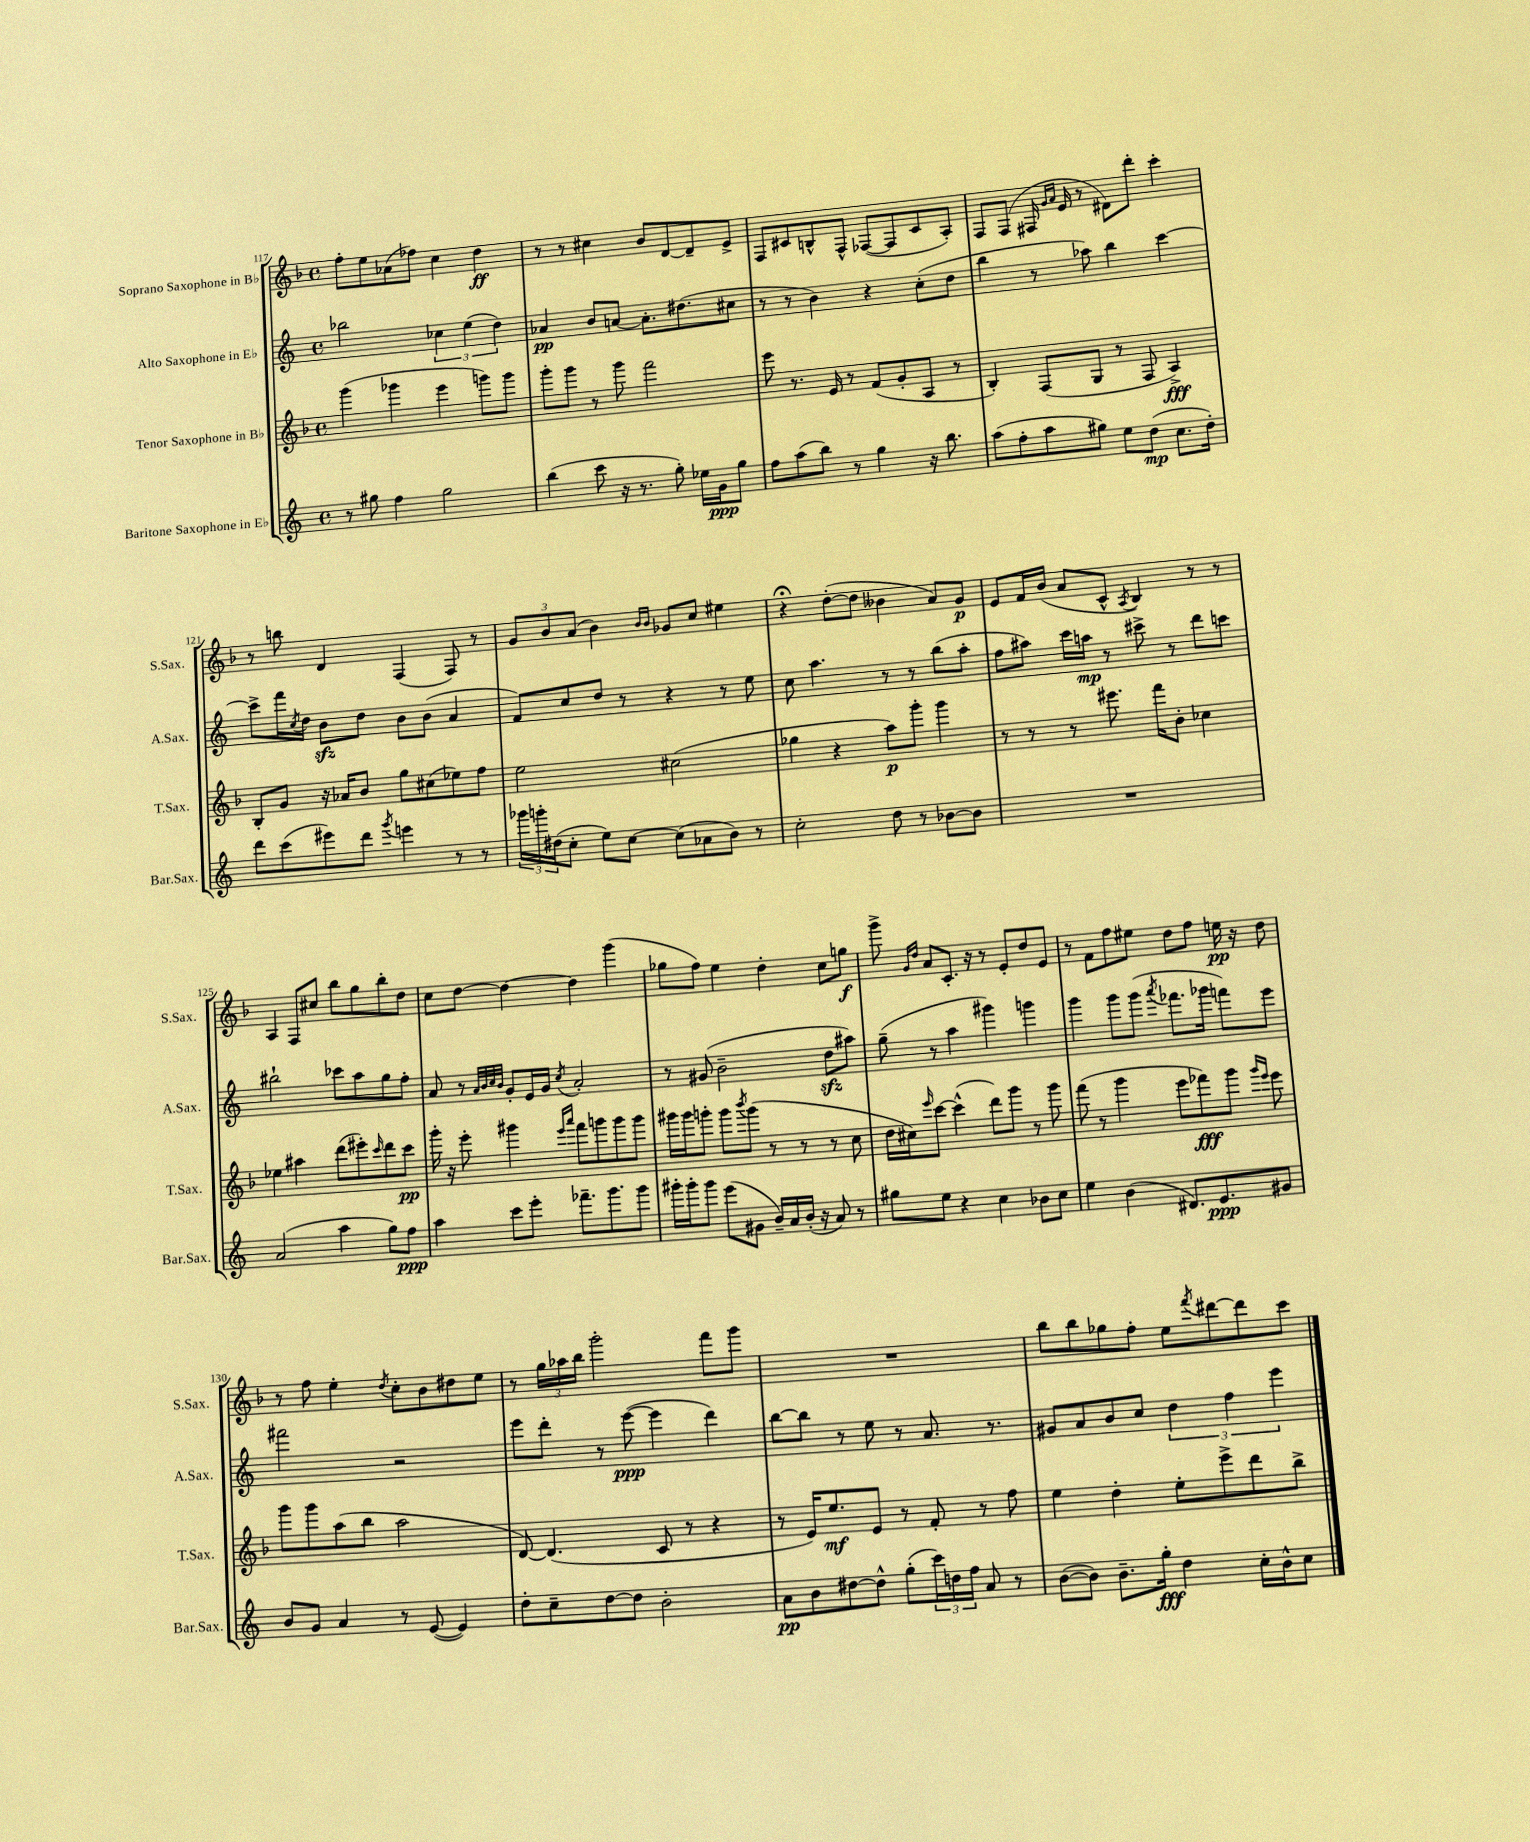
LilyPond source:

<<
\new StaffGroup <<
\new Staff = "s0" \with { instrumentName = "Soprano Saxophone in Bb" shortInstrumentName = "S.Sax." } {
    \clef treble \key f \major \defaultTimeSignature \time 4/4
    f''8-. e''8 aes'8( fes''8) c''4 d''4\ff |
    r8 r8 cis''4 bes'8 d'8~ d'8-- e'8-> |
    f8 cis'8 b8-^ f8-^ fes8~( fes8 cis'8 a8-.) |
    f8 f8( fis16 \grace { g'16 a'16 } e'16 r8 dis'8) d'''8-. c'''4-. |
    r8 b''8 d'4 f4( f8) r8 |
    \tuplet 3/2 { g'8 bes'8 a'8( } bes'4) \grace { bes'16 bes'16 } ges'8 c''8 eis''4 |
    r4\fermata d''8~-.( d''8 beses'4 a'8) g'8\p |
    e'8 f'16 bes'16( a'8 c'8-^ \acciaccatura { a8 } bes4) r8 r8 |
    a4 f8 cis''8 bes''8 g''8 bes''8-. d''8 |
    c''8 d''8~ d''4~ d''4 g'''4( |
    ges''8 f''8) e''4 d''4-. c''8 g''8\f |
    g'''8-> \grace { g'16 d''16 } a'8 c'8.-. r16 r8 e'8-. d''8 e'8 |
    r8 f'8 f''8 eis''8 d''8 f''8 e''16\pp r16 d''8 |
    r8 f''8 e''4-. \acciaccatura { d''8 } c''8-. bes'8 dis''8 e''8 |
    r8 \tuplet 3/2 { g''16 aes''16 bes''16 } g'''2-. f'''8 g'''8 |
    R1 |
    bes''8 bes''8 ges''8 f''8-. e''8 \acciaccatura { f'''8 } dis'''8~ dis'''8 c'''8 \bar "|." |
}
\new Staff = "s1" \with { instrumentName = "Alto Saxophone in Eb" shortInstrumentName = "A.Sax." } {
    \clef treble \key c \major \defaultTimeSignature \time 4/4
    bes''2 \tuplet 3/2 { ces''4 e''4( d''4) } |
    aes'4\pp b'8 a'8~ a'8.-. dis''8.( cis''8 |
    r8 r8 b'4) r4 c''8-.( d''8 |
    b''4 r8 aes''8) b''4 c'''4~ |
    c'''8-> f'''16 \acciaccatura { c''8 } d''16 b'8\sfz d''8 b'8 b'8( a'4 |
    f'8) c''8 d''8 r8 r4 r8 e''8 |
    c''8 a''4. r8 r8 b''8( a''8-. |
    f''8 ais''8) c'''16 a''16\mp r8 cis'''8-> r8 d'''8 c'''8 |
    bis''2-! ces'''8 a''8 g''8 f''8-. |
    a'8 r8 \grace { a'32 b'32 c''32 b'32 } g'8-. e'16 g'16 \acciaccatura { c''8 } a'2-. |
    r8 gis'8( b'2-- d''8\sfz ais''8) |
    g''8--( r8 a''4 gis'''4) g'''4 |
    g'''4 g'''8 g'''8( \acciaccatura { a'''8 } fes'''8. ges'''16 f'''8) e'''8 |
    fis'''2 r2 |
    e'''8 d'''8-. r8 e'''8~\ppp( e'''4 d'''4) |
    b''8~ b''8 r8 e''8 r8 a'8. r8. |
    gis'8 a'8 b'8 c''8 \tuplet 3/2 { d''4 f''4 e'''4 } \bar "|." |
}
\new Staff = "s2" \with { instrumentName = "Tenor Saxophone in Bb" shortInstrumentName = "T.Sax." } {
    \clef treble \key f \major \defaultTimeSignature \time 4/4
    g'''4( ges'''4 e'''4 g'''8) g'''8 |
    g'''8-. g'''8 r8 g'''8 f'''2 |
    e'''8 r8. e'16 r8 f'8( g'8-. a8 r8 |
    bes4-.) f8( g8 r8 f8 a4->\fff) |
    bes8-. g'8 r16 aes'16 bes'8 g''8 cis''8( ees''8) f''8 |
    e''2 cis''2( |
    ges''4 r4 a''8\p) g'''8-. g'''4 |
    r8 r8 r8 eis'''8. f'''16 bes'8-. ces''4 |
    ees''4 ais''4 d'''8( eis'''8-.) \grace { c'''16 } d'''8 c'''8\pp |
    g'''16-. r16 e'''8-. gis'''4 \grace { e'''16 a'''16 } f'''8 g'''8 g'''8 g'''8 |
    gis'''16 gis'''16 g'''8-. g'''8 \acciaccatura { bes'''8 } g'''8( r8 r8 r8 c''8 |
    d''16 cis''16) \grace { e'''16 } c'''8~ c'''4-^( d'''8) g'''8 r8 g'''8 |
    f'''8( r8 g'''4 e'''8 fes'''8\fff) g'''8 \grace { g'''16 e'''16 } e'''8 |
    g'''8 g'''8 a''8( bes''8 a''2 |
    d'8~) d'4.( c'8 r8 r4 |
    r8 e'16) e''8.\mf e'8 r8 f'8-. r8 f''8 |
    e''4 d''4-. e''8-. e'''8-> d'''8 bes''8-> \bar "|." |
}
\new Staff = "s3" \with { instrumentName = "Baritone Saxophone in Eb" shortInstrumentName = "Bar.Sax." } {
    \clef treble \key c \major \defaultTimeSignature \time 4/4
    r8 gis''8 f''4 gis''2 |
    b''4( c'''8 r16 r8. g''8-.) ees''16 g'16\ppp g''8 |
    f''8 a''8( b''8) r8 g''4 r16 b''8. |
    a''8( f''8-. a''8 gis''8) e''8 d''8\mp( c''8. d''16-.) |
    d'''8 c'''8( eis'''8) d'''8 \acciaccatura { g'''8 } e'''4 r8 r8 |
    \tuplet 3/2 { ges'''16 g'''16-. dis''16( } c''8-. e''8) c''8~ c''8( aes'8 b'8) r8 |
    c''2-. d''8 r8 bes'8~ bes'8 |
    R1 |
    a'2( a''4 g''8) f''8\ppp |
    a''4 c'''8 e'''8-. fes'''8.-- g'''8. g'''8 |
    gis'''16-. gis'''16-. gis'''8 e'''8( gis'8 b'16--) a'16 b'16-.( r16 a'8) r8 |
    gis''8 e''8 r4 c''4 bes'8 c''8 |
    e''4 b'4( dis'8.) e'8.\ppp gis'8 |
    b'8 g'8 a'4 r8 e'8~( e'4) |
    d''8-. c''8-- d''8~ d''8 b'2-. |
    a'8\pp b'8 dis''8~ dis''8-^ g''8-.( \tuplet 3/2 { c'''16) d''16 f''16 } a'8 r8 |
    b'8~( b'8) b'8.-- g''16-.\fff d''4 c''16-. b'16-^ c''8 \bar "|." |
}
>>
>>
\layout { \context { \Score currentBarNumber = #117 } }
